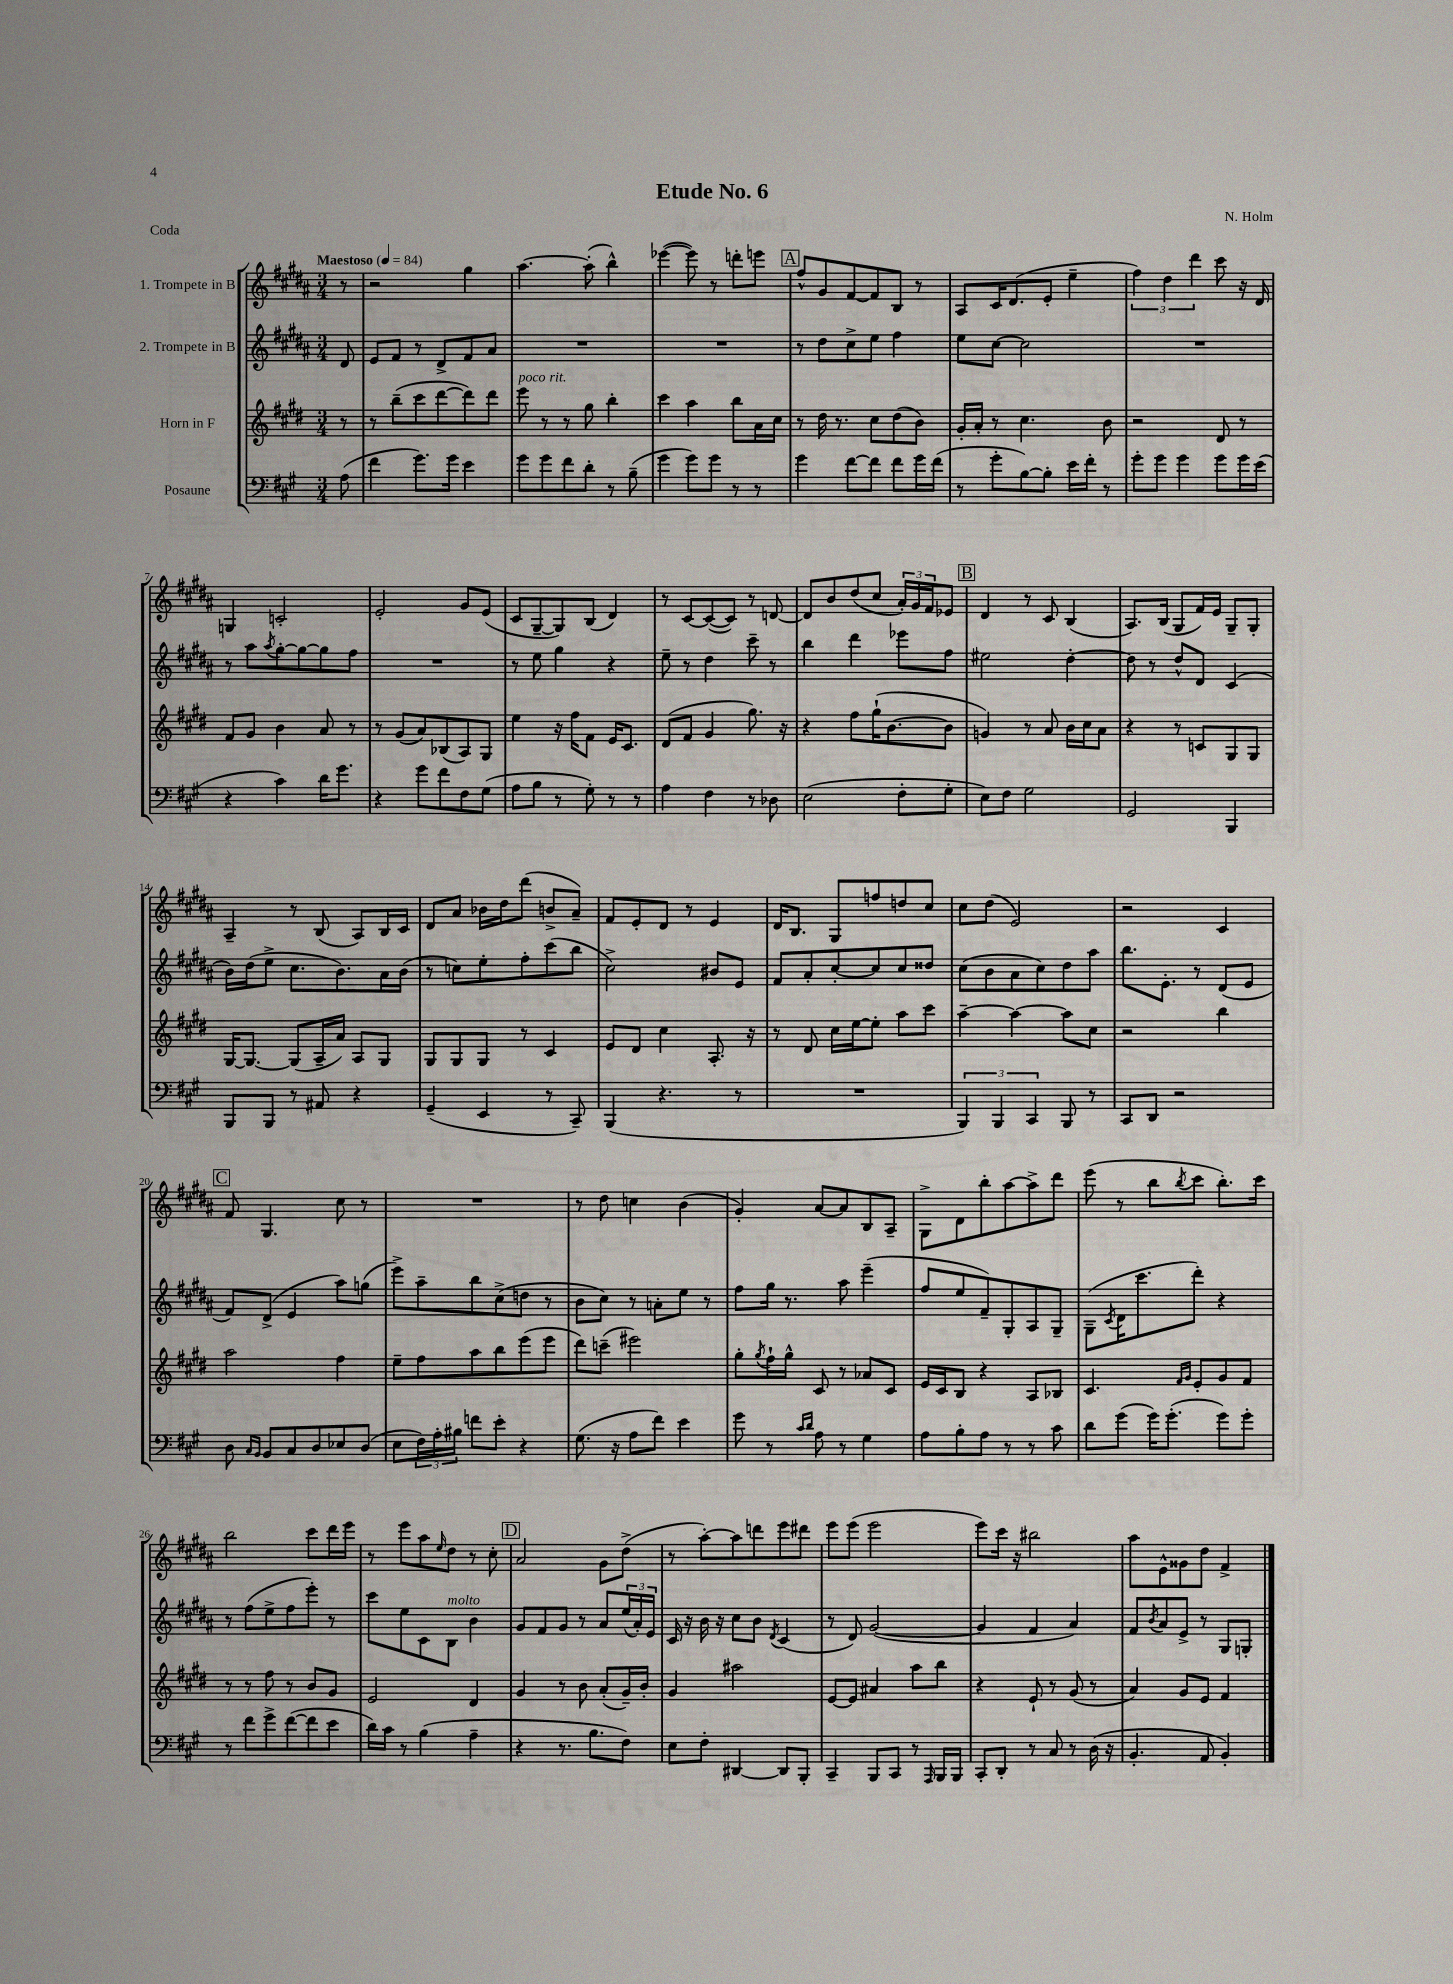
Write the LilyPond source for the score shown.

\header { title = "Etude No. 6" composer = "N. Holm" piece = "Coda" }
<<
\new StaffGroup <<
\new Staff = "s0" \with { instrumentName = "1. Trompete in B" } {
    \clef treble \key b \major \numericTimeSignature \time 3/4 \partial 8 \tempo "Maestoso" 4 = 84
    r8 |
    r2 gis''4 |
    ais''4.~ ais''8-.( b''4-^) |
    ees'''4~( ees'''8) r8 d'''8-. e'''8 |
    \mark \markup { \box "A" } fis''8-^ gis'8 fis'8~ fis'8 b8 r8 |
    ais8 cis'16 dis'8.( e'8-. e''4-- |
    \tuplet 3/2 { fis''4) dis''4 dis'''4 } cis'''8 r16 dis'16 |
    g4 c'2-. |
    e'2-. gis'8 e'8( |
    cis'8 gis8~-- gis8) b8( dis'4) |
    r8 cis'8~ cis'8~( cis'8) r8 d'8~ |
    d'8 b'8 dis''8( cis''8 \tuplet 3/2 { ais'16-.) gis'16 fis'16 } ees'8 |
    \mark \markup { \box "B" } dis'4 r8 cis'8 b4( |
    ais8.) b16( gis8 fis'16) e'16 gis8-- gis8-. |
    ais4-- r8 b8( ais8) b16 cis'16 |
    dis'8 ais'8 bes'16 dis''16 dis'''8( b'8-> ais'8--) |
    fis'8 e'8-. dis'8 r8 e'4 |
    dis'16 b8. gis8 f''8 d''8 cis''8 |
    cis''8 dis''8( e'2) |
    r2 cis'4 |
    \mark \markup { \box "C" } fis'8 gis4. cis''8 r8 |
    R2. |
    r8 dis''8 c''4 b'4( |
    gis'4-.) ais'8~ ais'8 b8 ais8-- |
    gis8-> dis'8 b''8-. ais''8~ ais''8-> dis'''8 |
    e'''8( r8 b''8 \acciaccatura { b''8 } cis'''8 b''8.-.) cis'''16 |
    b''2 cis'''8 dis'''16 e'''16 |
    r8 e'''8 ais''8 \grace { e''16 } dis''8 r8 cis''8-. |
    \mark \markup { \box "D" } ais'2 gis'8 dis''8->( |
    r8 ais''8~-.) ais''8 d'''8 e'''8 dis'''8 |
    e'''8 e'''8( e'''2 |
    e'''8) cis'''16 r16 bis''2 |
    ais''8 e'8-^ gisis'8 dis''8 fis'4-> \bar "|." |
}
\new Staff = "s1" \with { instrumentName = "2. Trompete in B" } {
    \clef treble \key b \major \numericTimeSignature \time 3/4 \partial 8
    dis'8 |
    e'8 fis'8 r8 dis'8-> fis'8 ais'8 |
    R2. |
    R2. |
    \mark \markup { \box "A" } r8 dis''8 cis''8-> e''8 fis''4 |
    e''8 cis''8~ cis''2 |
    R2. |
    r8 ais''8 \acciaccatura { ais''8 } gis''8~-. gis''8~ gis''8 fis''8 |
    R2. |
    r8 e''8 gis''4 r4 |
    e''8-- r8 dis''4 cis'''8-- r8 |
    b''4 dis'''4 ees'''8 fis''8 |
    \mark \markup { \box "B" } eis''2 dis''4~-. |
    dis''8 r8 dis''8-^ dis'8 cis'4( |
    b'16) dis''16( e''8-> cis''8. b'8.) ais'16 b'16( |
    r8 c''8) e''8-. fis''8-. cis'''8( b''8 |
    cis''2->) bis'8 e'8 |
    fis'8 ais'8-. cis''8~-. cis''8 cis''8 disis''8 |
    cis''8( b'8 ais'8 cis''8) dis''8 ais''8 |
    b''8. e'8.-. r8 dis'8( e'8 |
    \mark \markup { \box "C" } fis'8) dis'8->( e'4 ais''8) g''8( |
    e'''8->) ais''8-- b''8 cis''8->( d''8 r8 |
    b'8 cis''8) r8 a'8-. e''8 r8 |
    fis''8 gis''16 r8. ais''8 e'''4--( |
    fis''8 e''8 fis'8--) gis8-. ais8 gis8-- |
    gis8--( \acciaccatura { cis'8 } dis'16 cis'''8. dis'''8-.) r4 |
    r8 fis''8( e''8-> fis''8 e'''8-.) r8 |
    cis'''8 e''8 cis'8 b8^\markup { \italic "molto" } b'4 |
    \mark \markup { \box "D" } gis'8 fis'8 gis'8 r8 ais'8 \tuplet 3/2 { e''16( ais'16-.) e'16 } |
    cis'16 r16 b'16 r16 cis''8 b'8 \acciaccatura { dis'8 } cis'4( |
    r8 dis'8) gis'2~( |
    gis'4 fis'4 ais'4) |
    fis'8 \acciaccatura { b'8 } ais'8 e'8-> r8 gis8 g8-. \bar "|." |
}
\new Staff = "s2" \with { instrumentName = "Horn in F" } {
    \clef treble \key e \major \numericTimeSignature \time 3/4 \partial 8
    r8 |
    r8 b''8--( cis'''8 dis'''8~ dis'''8) dis'''8 |
    e'''8^\markup { \italic "poco rit." } r8 r8 gis''8 b''4-. |
    cis'''4 a''4 b''8 a'16 cis''16 |
    \mark \markup { \box "A" } r8 dis''16 r8. cis''8 dis''8( b'8) |
    gis'16-. a'16-. r8 cis''4. b'8 |
    r2 dis'8 r8 |
    fis'8 gis'8 b'4 a'8 r8 |
    r8 gis'8( a'8) bes8( a8) gis8 |
    e''4 r16 fis''16 fis'8 e'16 cis'8. |
    dis'8( fis'8 gis'4 gis''8.) r16 |
    r4 fis''8 gis''16-!( b'8.~ b'8 |
    \mark \markup { \box "B" } g'4) r8 a'8 b'16 cis''16 a'8 |
    r4 r8 c'8 gis8 gis8 |
    gis16~ gis8.~ gis8( a16-- a'16) a8 gis8 |
    gis8 gis8 gis8 r8 cis'4 |
    e'8 dis'8 cis''4 a8.-. r16 |
    r8 dis'8 cis''16 e''16~ e''8-. a''8 cis'''8 |
    a''4~-- a''4~ a''8 cis''8 |
    r2 b''4 |
    \mark \markup { \box "C" } a''2 fis''4 |
    e''8-- fis''8 a''8 b''8 e'''8( e'''8 |
    dis'''8) c'''8--( eis'''2) |
    gis''8-. \acciaccatura { gis''8 } fis''16-! gis''16-^ cis'8 r8 aes'8 cis'8 |
    e'16 cis'16 b8 r4 a8 bes8 |
    cis'4. \grace { fis'16 gis'16 } e'8-. gis'8 fis'8 |
    r8 r8 fis''8 r8 b'8 gis'8 |
    e'2 dis'4 |
    \mark \markup { \box "D" } gis'4 r8 b'8 a'8-.( gis'16--) b'16-. |
    gis'4 ais''2 |
    e'8~ e'8 ais'4 a''8 b''8 |
    r4 e'8-! r8 gis'8( r8 |
    a'4) gis'8 e'8 fis'4 \bar "|." |
}
\new Staff = "s3" \with { instrumentName = "Posaune" } {
    \clef bass \key a \major \numericTimeSignature \time 3/4 \partial 8
    a8( |
    fis'4 gis'8.) gis'16 e'4 |
    gis'8 gis'8 fis'8 d'8-. r8 b8--( |
    gis'4 gis'8) gis'8 r8 r8 |
    \mark \markup { \box "A" } gis'4 fis'8~ fis'8 fis'8 gis'16 fis'16( |
    r8 gis'8-. b8~) b8-. e'16 fis'16-. r8 |
    gis'8-. gis'8 gis'4 gis'8 gis'16 e'16( |
    r4 cis'4) d'16 gis'8. |
    r4 gis'8 fis'8 fis8 gis8( |
    a8 b8 r8 gis8-.) r8 r8 |
    a4 fis4 r8 des8 |
    e2( fis8-. gis8-. |
    \mark \markup { \box "B" } e8) fis8 gis2 |
    gis,2 b,,4 |
    b,,8 b,,8 r8 ais,8 r4 |
    gis,4--( e,4 r8 cis,8--) |
    b,,4( r4. r8 |
    R2. |
    \tuplet 3/2 { b,,4) b,,4 cis,4 } b,,8 r8 |
    cis,8 d,8 r2 |
    \mark \markup { \box "C" } d8 \grace { cis16 b,16 } b,8 cis8 d8 ees8 d8( |
    e8 \tuplet 3/2 { fis16) a16-. bis16 } f'8 e'8-. r4 |
    gis8.( r16 a8 fis'8) e'4 |
    gis'8 r8 \grace { cis'16 d'16 } a8 r8 gis4 |
    a8 b8-. a8 r8 r8 cis'8 |
    d'8 gis'8( gis'16) gis'8.-.( gis'8) gis'8-. |
    r8 fis'8 gis'8-> fis'8~( fis'8 e'8 |
    d'16) cis'16 r8 b4( a4-- |
    \mark \markup { \box "D" } r4 r8. b8. fis8) |
    e8 fis8-. dis,4~ dis,8 b,,8-. |
    cis,4-- b,,8 cis,8 r8 \grace { a,,16 } b,,16 b,,16 |
    cis,8-. d,8-. r8 cis8 r8 d16( r16 |
    b,4.-. a,8 b,4-.) \bar "|." |
}
>>
>>
